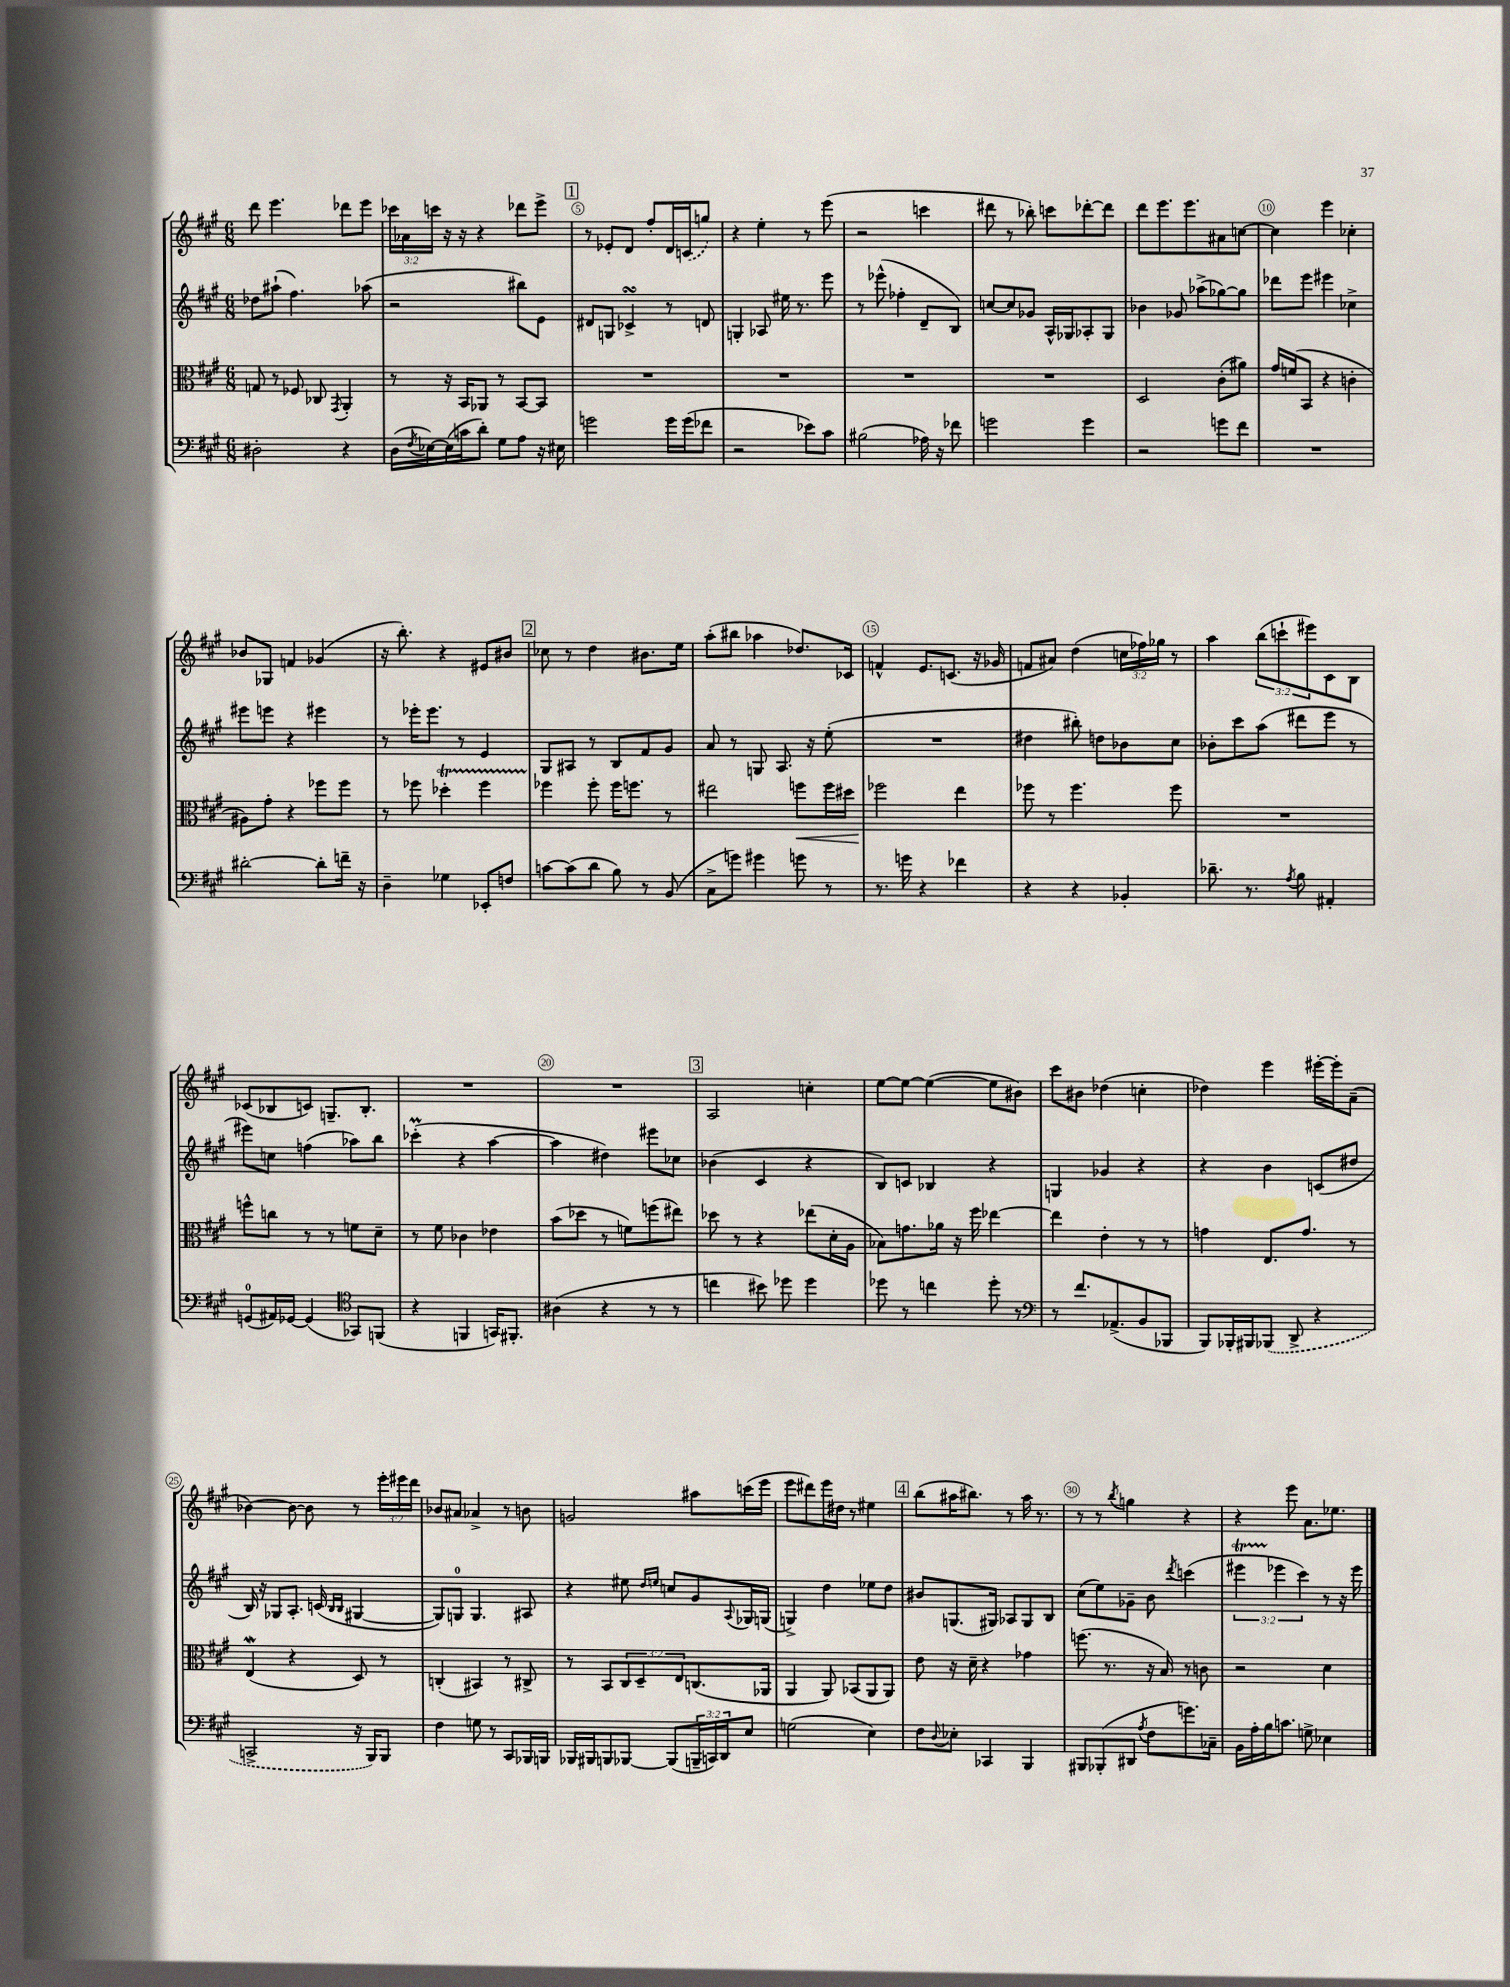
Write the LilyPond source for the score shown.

<<
\new StaffGroup <<
\new Staff = "s0" {
    \clef treble \key a \major \numericTimeSignature \time 6/8 \override Staff.TupletNumber.text = #tuplet-number::calc-fraction-text
    d'''8 e'''4. des'''8 e'''8 |
    \tuplet 3/2 { ces'''16 aes'16 c'''16 } r16 r16 r4 des'''8 e'''8-> |
    \mark \markup { \box "1" } r8 ees'8-. d'8 fis''8-. d'16 \once \slurDashed c'16( g''8) |
    r4 e''4-. r8 e'''8( |
    r2 c'''4 |
    dis'''8 r8 bes''8-.) c'''8 des'''8~-. des'''8 |
    d'''8 e'''8. e'''8. ais'8 c''8~ |
    c''4 e'''4 ces''4-. |
    bes'8 ges8 f'4 ges'4( |
    r16 b''8.-.) r4 eis'8 bis'8 |
    \mark \markup { \box "2" } ces''8 r8 d''4 bis'8. e''16 |
    a''8-.( bis''8 aes''4 des''8.) ces'16 |
    f'4-^ e'8. c'8.( r16 ges'16 |
    f'8 ais'8) d''4( \tuplet 3/2 { c''16 fes''16) ges''16 } r8 |
    a''4 \tuplet 3/2 { b''8( c'''8-! eis'''8) } cis'8 b8 |
    ces'8( bes8 c'8) g8.-- bes8.-. |
    R2. |
    R2. |
    \mark \markup { \box "3" } a2 c''4-. |
    e''8~ e''8~ e''4~( e''8 bis'8) |
    cis'''8 bis'8 des''4( c''4-. |
    des''4) e'''4 eis'''16~-. eis'''16-. a'8--( |
    bes'4~) bes'8~ bes'8 r8 \tuplet 3/2 { e'''16-. eis'''16 d'''16 } |
    bes'8 ais'8 aes'4-> r8 b'8 |
    g'2 ais''8 c'''16( e'''16 |
    e'''8 dis'''8) e'''16 dis''16 r8 eis''4 |
    \mark \markup { \box "4" } b''8( ais''16 bis''8.) r8 ais''16 r8. |
    r8 r8 \acciaccatura { b''8 } g''4 r4 |
    r4 e'''8 a'8. ees''8. \bar "|." |
}
\new Staff = "s1" {
    \clef treble \key a \major \numericTimeSignature \time 6/8 \override Staff.TupletNumber.text = #tuplet-number::calc-fraction-text
    des''8 ais''8-!( fis''4.) aes''8( |
    r2 bis''8) e'8 |
    \mark \markup { \box "1" } dis'8 g8 ces'4->\turn r8 d'8 |
    g4-. aes8 eis''16 r8. e'''8 |
    r8 ees'''8-^( fes''4-. d'8-- b8) |
    c''8~ c''8 ges'8 a16-^ ges16 aes8-. ges8 |
    bes'4 ges'8 aes''8->( ges''8~) ges''8 |
    des'''8 e'''8 eis'''4 ces''4-> |
    eis'''8 e'''8 r4 eis'''4 |
    r8 ees'''16-. ees'''8. r8 e'4 |
    \mark \markup { \box "2" } gis8 ais8 r8 b8 fis'8 gis'8 |
    a'8 r8 g8 a8. r16 e''8-.( |
    R2. |
    dis''4 bis''8-.) d''8 bes'8 cis''8 |
    bes'8-. cis'''8 a''8( dis'''8 e'''8 r8 |
    eis'''8) c''8 f''4( aes''8) b''8 |
    ces'''4-.\prall( r4 a''4~ |
    a''4 dis''4) eis'''8 ces''8 |
    \mark \markup { \box "3" } bes'4( cis'4 r4 |
    b8) c'8 bes4 r4 |
    g4 ges'4 r4 |
    r4 b'4 c'8( dis''8 |
    b16) r16 ges8 a8.-. c'16( \grace { b16 b16 } gis4~ |
    gis8) g8-0 g4. ais8 |
    r4 eis''8 \grace { d''16 e''16 } c''8 gis'8 \appoggiatura { a8 } ges16 g16( |
    g4->) d''4 ees''8 d''8 |
    \mark \markup { \box "4" } bis'8 g8.( gis16) aes8 gis8 b8 |
    cis''8( e''8) ges'8-- b'8 \acciaccatura { d'''8 } c'''4( |
    \tuplet 3/2 { eis'''4\startTrillSpan ees'''4\stopTrillSpan cis'''4) } r8 r16 ees'''16 \bar "|." |
}
\new Staff = "s2" {
    \clef alto \key a \major \numericTimeSignature \time 6/8 \override Staff.TupletNumber.text = #tuplet-number::calc-fraction-text
    g8 r8 fes8 ces8 \acciaccatura { gis,8 } a,4-. |
    r8 r16 b,16 aes,8 r8 b,8~ b,8 |
    \mark \markup { \box "1" } R2. |
    R2. |
    R2. |
    R2. |
    d2 cis'8-.( ais'8) |
    gis'16 f'16( b,8 r4 c'4-. |
    ais8) gis'8-. r4 fes''8 fes''8 |
    r8 fes''8 des''4-.\startTrillSpan fes''4 |
    \mark \markup { \box "2" } fes''4\stopTrillSpan fes''8-. fes''16 f''8. r8 |
    eis''2 f''8\< f''16 dis''16 |
    fes''2\! e''4 |
    fes''8 r8 fes''4. fes''8 |
    R2. |
    f''8-^ c''8 r8 r8 f'8 d'8-- |
    r8 fis'8 ces'4 ees'4 |
    b'8( des''8 r8 f'8) f''8( eis''8) |
    \mark \markup { \box "3" } des''8 r8 r4 ees''8( d'16-. a16 |
    bes8) g'8. aes'16 r16 fis''16 ees''4~ |
    ees''4 e'4-. r8 r8 |
    g'4 e8. g'8. r8 |
    e4\mordent( r4 d8) r8 |
    c4-.( bis,4) r8 cis8-> |
    r8 b,8 \tuplet 3/2 { cis8 d8-- e8 } c8.( aes,16 |
    a,4 a,8) bes,8( a,8 a,8) |
    \mark \markup { \box "4" } e'8 r16 d'16-- r4 ges'4 |
    f''8.( r8. r16 b16) r8 c'8 |
    r2 d'4 \bar "|." |
}
\new Staff = "s3" {
    \clef bass \key a \major \numericTimeSignature \time 6/8 \override Staff.TupletNumber.text = #tuplet-number::calc-fraction-text
    dis2-. r4 |
    d16( \acciaccatura { fis8 } ees16~) ees16( c'16 d'8-.) gis8 a8 r16 eis16 |
    \mark \markup { \box "1" } g'2 g'16 g'16( fes'8 |
    r2 ees'8) cis'8 |
    bis2( aes16) r16 fes'8 |
    g'2 g'4 |
    r2 g'8 fis'8 |
    R2. |
    dis'2~-. dis'8-. f'16-- r16 |
    d4-- ges4 ees,8-. f8 |
    \mark \markup { \box "2" } c'8~ c'8( d'8 b8) r8 b,8( |
    cis8-> g'8) gis'4 g'8 r8 |
    r8. g'16 r4 fes'4 |
    r4 r4 bes,4-. |
    des'8.-- r8. \acciaccatura { a8 } b8 ais,4-. |
    g,8-0( ais,16) ges,16~ ges,4( \clef tenor ges,8) f,8( |
    r4 f,4 g,16) fis,8.-. |
    ais4( r4 r8 r8 |
    \mark \markup { \box "3" } c''4 bis'8) des''8 des''4 |
    des''8 r8 c''4 des''8-. r8 |
    \clef bass r8 fis'8. aes,8.->( b,8 bes,,8 |
    b,,8) bes,,16-. bis,,16 \once \slurDashed bes,,8( d,8-> r4 |
    c,2-> r16 b,,16) b,,8 |
    fis4 g8 r8 cis,8 bes,,16 b,,16 |
    bes,,16 bis,,16 b,,8 bes,,8~ bes,,8( \tuplet 3/2 { b,,16-- c,16) d,16 } e8 |
    g2( e4) |
    \mark \markup { \box "4" } fis8 \appoggiatura { d8 } ees8-. ces,4 b,,4 |
    bis,,8 bes,,8-.( dis,8 \acciaccatura { a8 } fis8 g'8.) ces16-- |
    b,16 a16-. b16 c'8. g8-> ees4 \bar "|." |
}
>>
>>
\layout { \context { \Score currentBarNumber = #3 \override BarNumber.break-visibility = ##(#f #t #t) barNumberVisibility = #(every-nth-bar-number-visible 5) \override BarNumber.stencil = #(make-stencil-circler 0.1 0.3 ly:text-interface::print) } }
